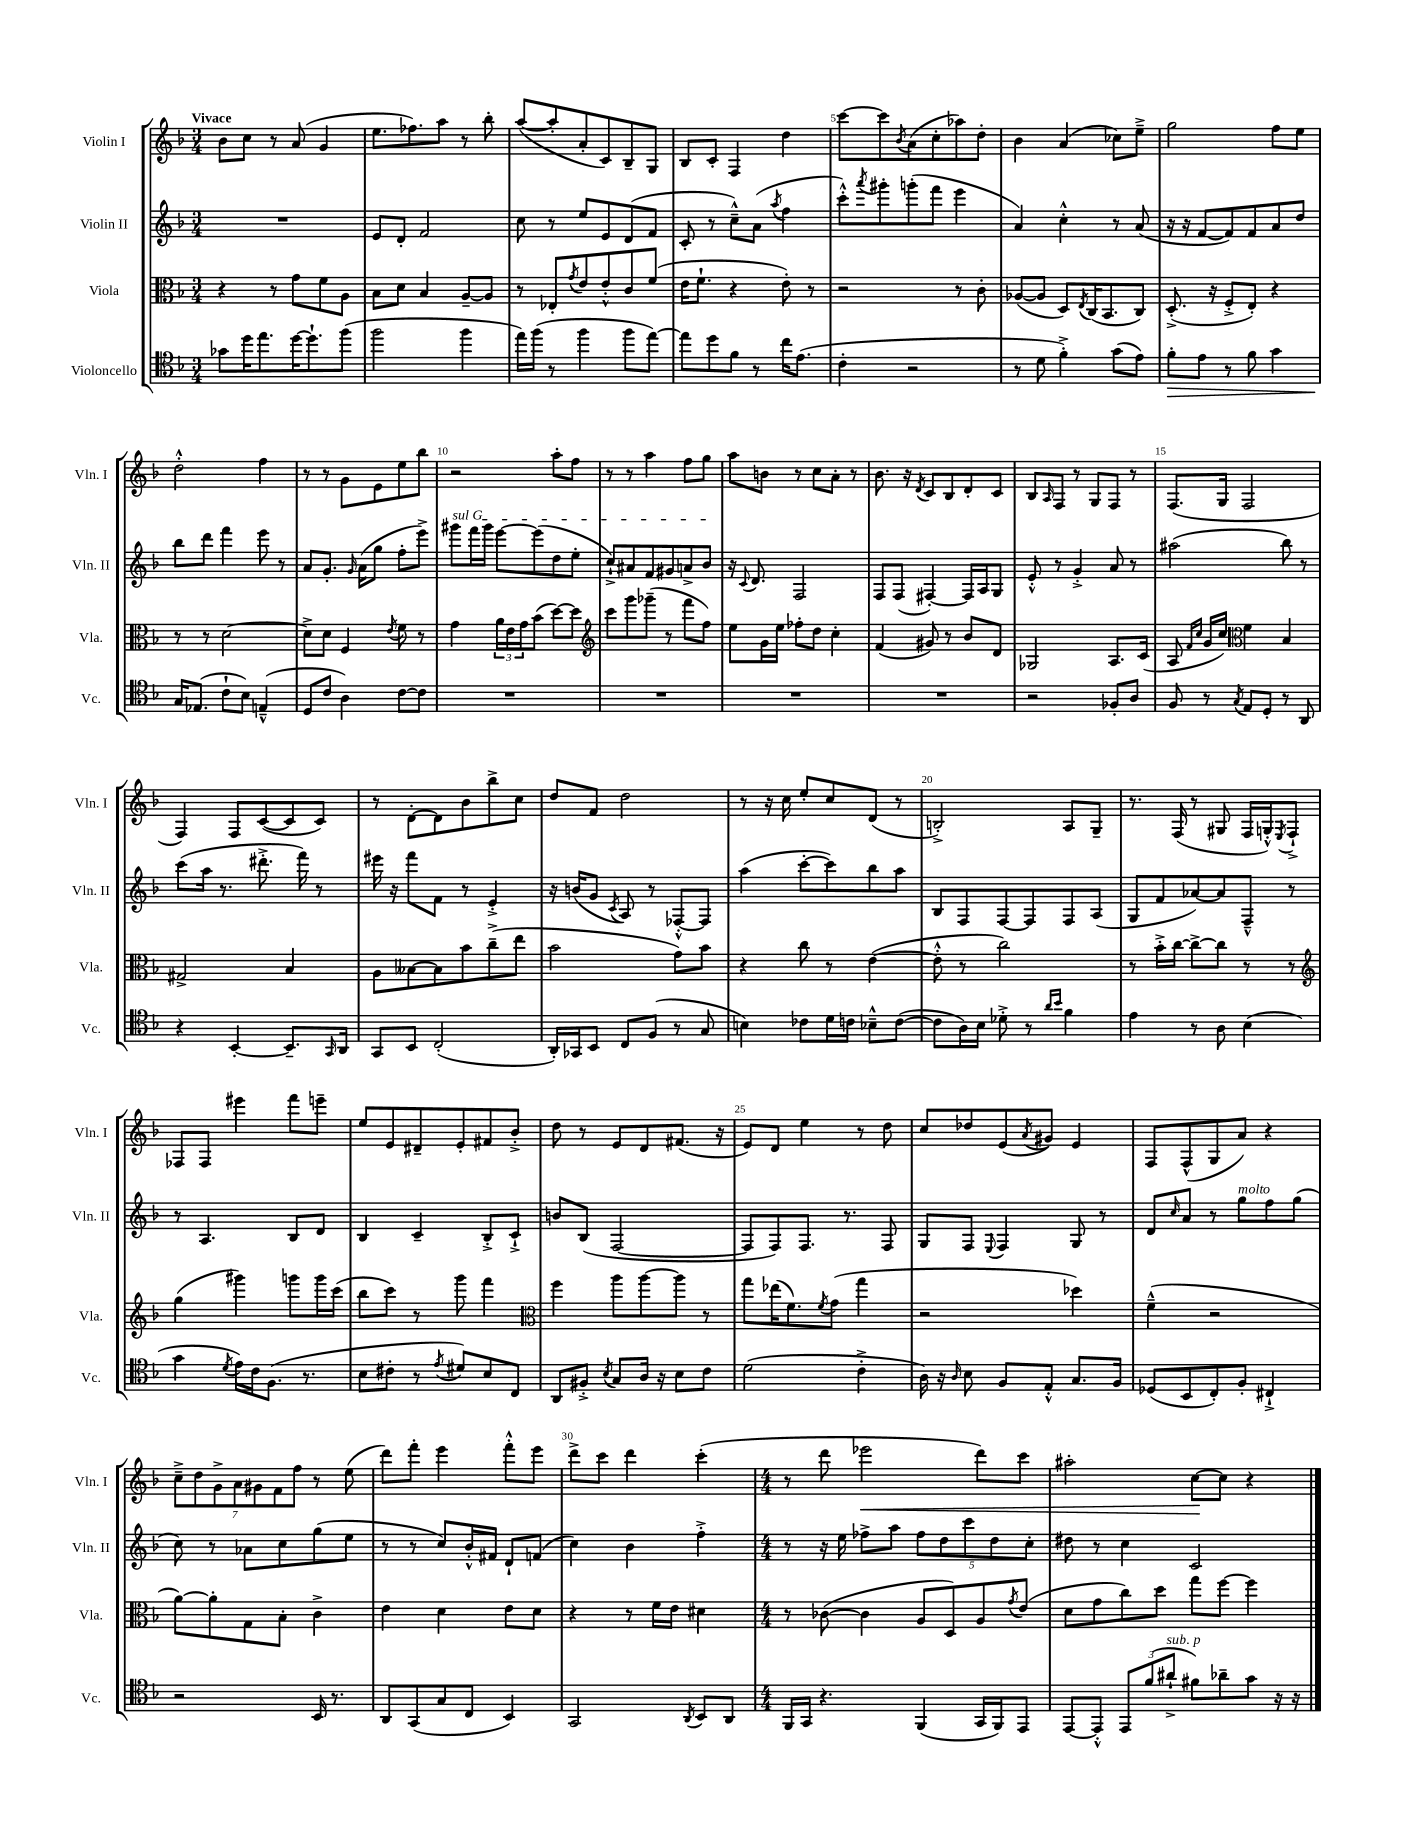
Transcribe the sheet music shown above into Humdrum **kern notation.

**kern	**dynam	**kern	**kern	**kern	**dynam
*part4	*part4	*part3	*part2	*part1	*part1
*staff4	*staff4	*staff3	*staff2	*staff1	*staff1
*I"Violoncello	*	*I"Viola	*I"Violin II	*I"Violin I	*
*I'Vc.	*	*I'Vla.	*I'Vln. II	*I'Vln. I	*
*clefC4	*	*clefC3	*clefG2	*clefG2	*
*k[b-]	*	*k[b-]	*k[b-]	*k[b-]	*
*M3/4	*	*M3/4	*M3/4	*M3/4	*
=1	=1	=1	=1	=1	=1
!	!	!	!	!LO:TX:a:B:t=Vivace	!
8g-X\L	.	4r	2.r	8b-\L	.
16dd\K	.	.	.	8cc\J	.
8.ee\	.	.	.	.	.
.	.	8r	.	8r	.
[16dd\K	.	8g\L	.	(8a/	.
8.dd`\]	.	.	.	.	.
.	.	8f\	.	4g/	.
(8ff\J	.	8A\J	.	.	.
=2	=2	=2	=2	=2	=2
2ff\	.	8B-\L	8e/L	8.ee\L	.
.	.	8d\J	8d'/J	.	.
.	.	.	.	8.ff-X\)	.
.	.	4B-/	2f/	.	.
.	.	.	.	8aa\J	.
4ff\	.	[8A~/L	.	8r	.
.	.	8A/J]	.	8bb-'\	.
=3	=3	=3	=3	=3	=3
16ee\LL)	.	8r	8cc\	([8aa/L	.
(16ff\JJ	.	.	.	.	.
8r	.	8E-X'/L	8r	8aa'/]	.
.	.	8qg/	.	.	.
4ff\	.	8e/	8ee/L	8a'/	.
.	.	8e'^^/	8e/	8c/)	.
8ff\L	.	8c/	(8d/	8B-~/	.
[8ee\J)	.	(8f/J	8f/J	8G/J	.
=4	=4	=4	=4	=4	=4
8ee\L]	.	16e\KL	8c'/	8B-/L	.
.	.	8.f`\J	.	.	.
8dd\	.	.	8r	8c'/J	.
8f\J	.	4r	8cc~^^\L)	4F/	.
8r	.	.	(8a\J	.	.
.	.	.	8qaa/	.	.
16cc\KL	.	8e'\)	4ff\	4dd\	.
(8.e\J	.	.	.	.	.
.	.	8r	.	.	.
=5	=5	=5	=5	=5	=5
4c'\	.	2r	8ccc'^^\L)	[8ccc\L	.
.	.	.	8qaaa/	.	.
.	.	.	8ggg#X'\	8ccc\]	.
.	.	.	.	8qb-/	.
2r	.	.	(8gggn'\	(8a\	.
.	.	.	8fff\J	8cc'\	.
.	.	8r	4eee\	8aa-X\)	.
.	.	8c'\	.	8dd'\J	.
=6	=6	=6	=6	=6	=6
8r	.	([8A-X/L	4a/)	4b-\	.
8d\	.	8A-/J]	.	.	.
4f'^\)	.	8D/L)	4cc'^^\	(4a/	.
.	.	8qE/	.	.	.
.	.	(16C/K	.	.	.
.	.	8.BB-/	.	.	.
(8g\L	.	.	8r	8cc-X\L)	.
8e\J)	.	8C/J)	(8a/	8ee~^\J	.
=7	=7	=7	=7	=7	=7
!	!LO:HP:b	!	!	!	!
8f'\L	>	(8.D'^/	16r	2gg\	.
.	.	.	16r	.	.
8e\J	.	.	[8f/L	.	.
.	.	16r	.	.	.
8r	.	8F'^/L	8f/])	.	.
8f\	.	8E'/J)	8f/	.	.
4g\	.	4r	8a/	8ff\L	.
.	.	.	8dd/J	8ee\J	.
!!LO:LB:g=z
=8	=8	=8	=8	=8	=8
16G/KL	.	8r	8bb-\L	2dd'^^\	.
(8.E-X/J	]	.	.	.	.
.	.	8r	8ddd\J	.	.
8c`\L	.	[2d\	4fff\	.	.
8B-\J)	.	.	.	.	.
(4En~^^/	.	.	8eee\	4ff\	.
.	.	.	8r	.	.
=9	=9	=9	=9	=9	=9
8D/L	.	8d^\L]	8a/L	8r	.
8c/J	.	8d\J	8.g'/J	8r	.
4A\)	.	4F/	.	8g\L	.
.	.	.	16qqg/	.	.
.	.	.	(16a\KL	.	.
.	.	.	8gg\J	8e\	.
.	.	8qe/	.	.	.
[8c\L	.	8f\	8ff'\L	8ee\	.
8c\J]	.	8r	8eee^\J)	8bb-\J	.
=10	=10	=10	=10	=10	=10
!	!	!	!LO:TX:a:i:t=sul G	!	!
2.r	.	4g\	8ggg#X\L	2r	.
.	.	.	16fff\L	.	.
.	.	.	16ggg#\JJ	.	.
.	.	24a\LL	[8eee\L	.	.
.	.	24e\	.	.	.
.	.	24g\J	.	.	.
.	.	(8b-\J	(8eee\]	.	.
.	.	[8dd\L)	8dd\	8aa'\L	.
.	.	8dd\J]	8ee'\J	8ff\J	.
=11	=11	=11	=11	=11	=11
*	*	*clefG2	*	*	*
2.r	.	8ccc\L	8cc`^/L)	8r	.
.	.	8ggg\	8a#X/	8r	.
.	.	(8ggg-X~\J	8f/	4aa\	.
.	.	8r	8g#X/	.	.
.	.	8fff\L	8an^/	8ff\L	.
.	.	8ff\J)	8b-/J	8gg\J	.
=12	=12	=12	=12	=12	=12
2.r	.	8ee\L	16r	8aa\L	.
.	.	.	8qqc/	.	.
.	.	.	8.d/	.	.
.	.	16g\L	.	8bn\J	.
.	.	16ee\JJ	.	.	.
.	.	8ff-X'\L	2F/	8r	.
.	.	8dd\J	.	8cc\L	.
.	.	4cc'\	.	8a'\J	.
.	.	.	.	8r	.
=13	=13	=13	=13	=13	=13
2.r	.	(4f/	8F/L	8.b-\	.
.	.	.	(8F/J	.	.
.	.	.	.	16r	.
.	.	.	.	8qd/	.
.	.	8g#X/)	[4F#X'/)	8c/L	.
.	.	8r	.	8B-/	.
.	.	8b-/L	16F#/LL]	8d'/	.
.	.	.	16A/J	.	.
.	.	8d/J	8G/J	8c/J	.
=14	=14	=14	=14	=14	=14
2r	.	2G-X/	8e'^^/	8B-/L	.
.	.	.	.	16qqA/	.
.	.	.	8r	8F/J	.
.	.	.	4g'^/	8r	.
.	.	.	.	8G/L	.
8F-X'/L	.	8.A/L	8a/	8F/J	.
8A/J	.	.	8r	8r	.
.	.	(16c/Jk	.	.	.
=15	=15	=15	=15	=15	=15
8F/	.	8A/	(2aa#X\	(8.F/L	.
.	.	16qqf/LL	.	.	.
.	.	16qqcc/JJ	.	.	.
8r	.	16g/LL	.	.	.
.	.	16cc/JJ)	.	16G/Jk	.
8qG/	.	.	.	.	.
*	*	*clefC3	*	*	*
8E/L	.	4f\	.	2F/	.
8D'/J	.	.	.	.	.
8r	.	4B-/	8bb-\)	.	.
8AA/	.	.	8r	.	.
!!LO:LB:g=z
=16	=16	=16	=16	=16	=16
4r	.	2G#X^/	(8ccc\L	4F/)	.
.	.	.	16aa\Jk	.	.
.	.	.	8.r	.	.
[4BB-'/	.	.	.	8F/L	.
.	.	.	8.ddd#X'^\	([8c/	.
8.BB-~/L]	.	4B-/	.	8c/]	.
.	.	.	16fff\)	.	.
.	.	.	8r	8c/J)	.
16qqGG/	.	.	.	.	.
16AA/Jk	.	.	.	.	.
=17	=17	=17	=17	=17	=17
8GG/L	.	8A\L	16eee#X\	8r	.
.	.	.	16r	.	.
8BB-/J	.	[8B--X\	8fff\L	[8d'\L	.
(2C'/	.	8B--\]	8f\J	8d\]	.
.	.	8b-\	8r	8b-\	.
.	.	(8cc~^\	4e'^/	8bb-^\	.
.	.	8ee\J	.	8cc\J	.
=18	=18	=18	=18	=18	=18
16AA'/LL)	.	2b-\	16r	8dd/L	.
16GG-X/J	.	.	(16bn/KL	.	.
8BB-/J	.	.	8g/J	8f/J	.
.	.	.	8qc/	.	.
8C/L	.	.	8A/)	2dd\	.
(8F/J	.	.	8r	.	.
8r	.	8g\L)	[8F-X'^^/L	.	.
8G/	.	8b-\J	8F-/J]	.	.
=19	=19	=19	=19	=19	=19
4Bn\)	.	4r	(4aa\	8r	.
.	.	.	.	16r	.
.	.	.	.	16cc\	.
8c-X\L	.	8cc\	[8ccc'\L	8ee'/L	.
16d\L	.	8r	8ccc\])	8cc/	.
16cn\JJ	.	.	.	.	.
8B-X~^^\L	.	([4e\	8bb-\	(8d/J	.
([8c\J	.	.	8aa\J	8r	.
=20	=20	=20	=20	=20	=20
8c\L]	.	8e'^^\]	8B-/L	2Bn'^/)	.
16A\L)	.	8r	8F/	.	.
16B-\JJ	.	.	.	.	.
8d-X'^\	.	2cc\)	[8F/	.	.
8r	.	.	8F/]	.	.
16qqa/LL	.	.	.	.	.
16qqb-/JJ	.	.	.	.	.
4f\	.	.	8F/	8A/L	.
.	.	.	(8A/J	8G~/J	.
=21	=21	=21	=21	=21	=21
4e\	.	8r	8G/L	8.r	.
.	.	16b-'^\LL	8f/	.	.
.	.	[16cc\JJ	.	(16F/	.
8r	.	8cc^\L_	[8a-X/)	8r	.
8A\	.	8cc\J]	8a-/]	8G#X/	.
(4B-\	.	8r	8F~^^/J	16F/LL	.
.	.	.	.	16Gn'^^/J)	.
.	.	.	.	8qE/	.
.	.	8r	8r	8F`^/J	.
!!LO:LB:g=z
=22	=22	=22	=22	=22	=22
*	*	*clefG2	*	*	*
4g\	.	(4gg\	8r	8F-X/L	.
.	.	.	4.A/	8F-/J	.
8qd/	.	.	.	.	.
16e\LL)	.	4ggg#X\)	.	4eee#X\	.
16c\J	.	.	.	.	.
(8.F\J	.	.	.	.	.
.	.	8gggn\L	8B-/L	8fff\L	.
8.r	.	.	.	.	.
.	.	16ggg\L	8d/J	8eeen~\J	.
.	.	(16ccc\JJ	.	.	.
=23	=23	=23	=23	=23	=23
8B-\L	.	8bb-\L	4B-/	8ee/L	.
8c#X'\J	.	8ccc\J)	.	8e/	.
8r	.	8r	4c~/	8d#X~/	.
8qe/	.	.	.	.	.
8d#X/L)	.	8ggg\	.	8e'/	.
8B-/	.	4fff\	8B-'^/L	8f#X/	.
8C/J	.	.	8c`^/J	8b-'^/J	.
=24	=24	=24	=24	=24	=24
*	*	*clefC3	*	*	*
8AA/L	.	4ff\	8bn/L	8dd\	.
8F#X'^/J	.	.	(8B-/J	8r	.
8qB-/	.	.	.	.	.
8G/L	.	8aa\L	[2F/	8e/L	.
16A/Jk	.	[8aa\	.	8d/	.
16r	.	.	.	.	.
8B-\L	.	8aa\J]	.	(8.f#X/J	.
8c\J	.	8r	.	.	.
.	.	.	.	16r	.
=25	=25	=25	=25	=25	=25
(2d\	.	8gg\L	8F/L]	8e/L)	.
.	.	(16ee-X\K	8F/)	8d/J	.
.	.	8.f\)	.	.	.
.	.	.	8.F/J	4ee\	.
.	.	8qf/	.	.	.
.	.	(8g\J	.	.	.
.	.	.	8.r	.	.
4c'^\	.	4gg\	.	8r	.
.	.	.	8F/	8dd\	.
=26	=26	=26	=26	=26	=26
16A\)	.	2r	8G/L	8cc/L	.
16r	.	.	.	.	.
16qqA/	.	.	.	.	.
8B-\	.	.	8F/J	8dd-X/	.
.	.	.	8qqE/	.	.
8F/L	.	.	4F/	(8e/	.
.	.	.	.	8qa/	.
8E'^^/J	.	.	.	8g#X/J)	.
8.G/L	.	4dd-X\)	8G/	4e/	.
.	.	.	8r	.	.
16F/Jk	.	.	.	.	.
=27	=27	=27	=27	=27	=27
(8D-X/L	.	(4f~^^\	8d/L	8F/L	.
.	.	.	16qqcc/	.	.
8BB-/	.	.	8a/J	(8F^^/	.
8C'/)	.	2r	8r	8G/	.
!	!	!	!LO:TX:a:i:t=molto	!	!
8F'/J	.	.	8gg\L	8a/J)	.
4C#X`^/	.	.	8ff\	4r	.
.	.	.	(8gg\J	.	.
!!LO:LB:g=z
=28	=28	=28	=28	=28	=28
2r	.	[8a\L)	8cc\)	14cc~^\L	.
.	.	.	.	14dd\	.
.	.	8a'\]	8r	.	.
.	.	.	.	14g^\	.
.	.	.	.	14a\	.
.	.	8G\	8a-X\L	.	.
.	.	.	.	14g#X\	.
.	.	.	.	14f\	.
.	.	8B-'\J	8cc\	.	.
.	.	.	.	14ff\J	.
16BB-/	.	4c^\	(8gg\	8r	.
8.r	.	.	.	.	.
.	.	.	8ee\J	(8ee\	.
=29	=29	=29	=29	=29	=29
8AA/L	.	4e\	8r	8ddd\L)	.
(8GG/	.	.	8r	8fff'\J	.
8G/	.	4d\	8cc/L)	4eee\	.
8C/J	.	.	16b-'^^/L	.	.
.	.	.	16f#X/JJ	.	.
4BB-/)	.	8e\L	8d`/L	8fff'^^\L	.
.	.	8d\J	(8fn/J	8eee\J	.
=30	=30	=30	=30	=30	=30
2GG/	.	4r	4cc\)	8ddd^\L	.
.	.	.	.	8ccc\J	.
.	.	8r	4b-\	4ddd\	.
.	.	16f\LL	.	.	.
.	.	16e\JJ	.	.	.
8qAA/	.	.	.	.	.
8BB-/L	.	4d#X\	4ff'^\	(4ccc'\	.
8AA/J	.	.	.	.	.
=31	=31	=31	=31	=31	=31
*M4/4	*	*M4/4	*M4/4	*M4/4	*
16FF/LL	.	8r	8r	8r	.
16GG/JJ	.	.	.	.	.
4.r	.	([8c-X\	16r	8ddd\	.
.	.	.	16ee\	.	.
!	!	!	!	!	!LO:HP:b
.	.	4c-\]	8ff-X^\L	2eee-X\	<
.	.	.	8aa\J	.	.
(4FF/	.	8A/L	10ff-\L	.	.
.	.	.	10dd\	.	.
.	.	8D/)	.	.	.
.	.	.	10ccc\	.	.
16GG/LL	.	8A/	.	8ddd\L)	.
.	.	.	10dd\	.	.
16FF/J)	.	.	.	.	.
.	.	8qg/	.	.	.
8EE/J	.	(8e/J	.	8ccc\J	.
.	.	.	10cc'\J	.	.
=32	=32	=32	=32	=32	=32
[8EE/L	.	8d\L	8dd#X\	2aa#X'\	.
8EE'^^/J]	.	8g\	8r	.	.
12EE/L	.	8cc\)	4cc\	.	.
(12f/	.	.	.	.	.
.	.	8dd\J	.	.	.
!LO:TX:a:i:t=sub. p	!	!	!	!	!
12a#X`^/J	.	.	.	.	.
8f#X\L)	.	8gg\L	2c/	[8cc\L	.
8a-X~\	.	[8ff\J	.	8cc\J]	[
8g\J	.	4ff\]	.	4r	.
16r	.	.	.	.	.
16r	.	.	.	.	.
==	==	==	==	==	==
*-	*-	*-	*-	*-	*-
